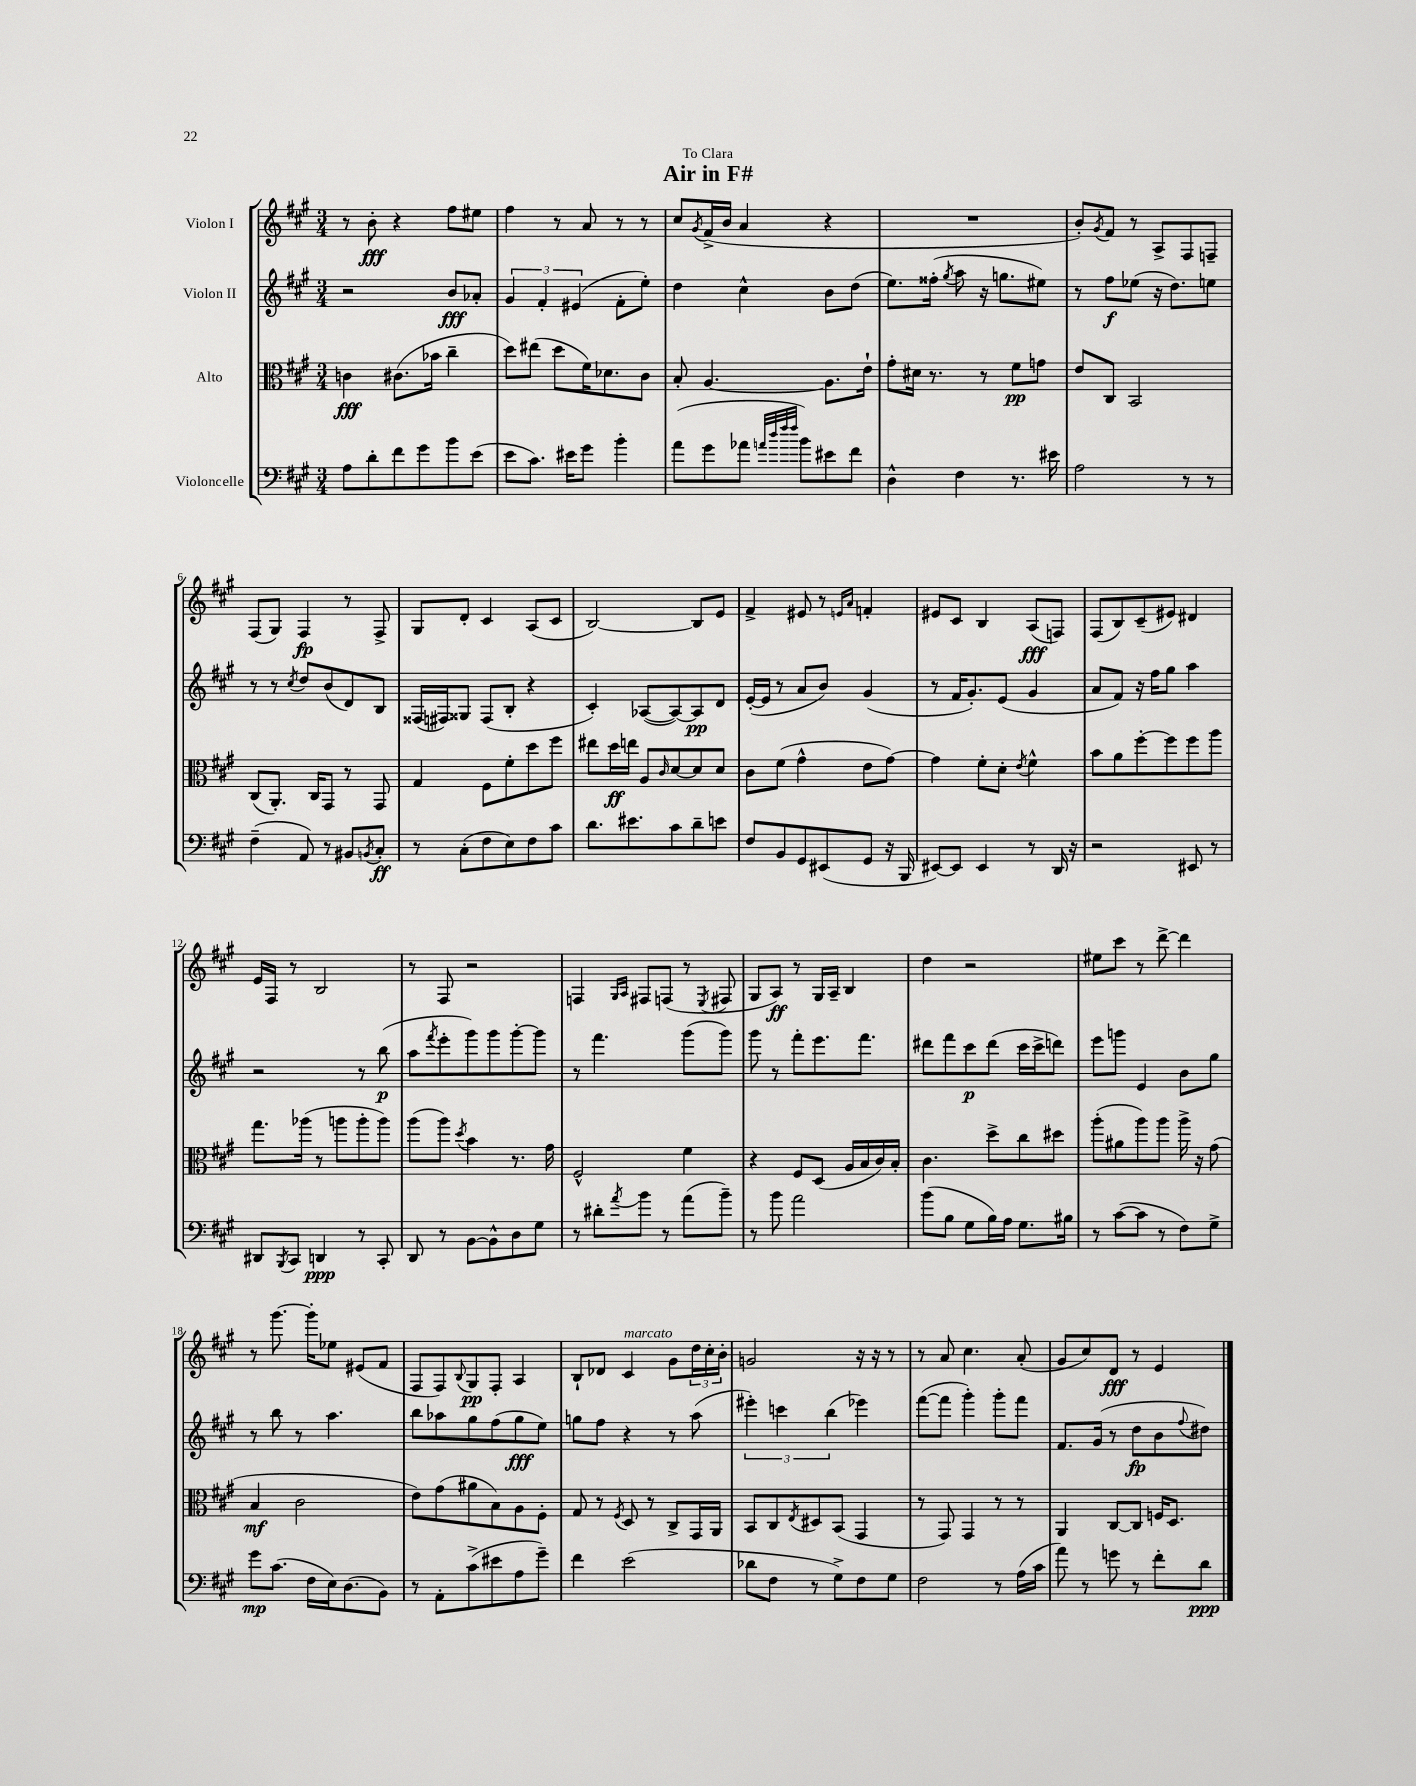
\header { title = "Air in F#" dedication = "To Clara" }
<<
\new StaffGroup <<
\new Staff = "s0" \with { instrumentName = "Violon I" } {
    \clef treble \key a \major \numericTimeSignature \time 3/4
    r8 b'8-.\fff r4 fis''8 eis''8 |
    fis''4 r8 a'8 r8 r8 |
    cis''8 \acciaccatura { gis'8 } fis'16->( b'16 a'4 r4 |
    R2. |
    b'8-.) \acciaccatura { gis'8 } fis'8 r8 a8-> fis8 f8-- |
    fis8( gis8) fis4\fp r8 fis8-> |
    gis8 d'8-. cis'4 a8( cis'8 |
    b2~) b8 e'8 |
    fis'4-> eis'8 r8 \grace { e'16 a'16 } f'4-. |
    eis'8 cis'8 b4 a8\fff( f8) |
    fis8( b8) cis'8--( eis'8) dis'4 |
    e'16 fis16 r8 b2 |
    r8 fis8 r2 |
    f4 \grace { gis16 a16 } fis8 f8( r8 \acciaccatura { e8 } fis8 |
    gis8 a8\ff) r8 gis16 a16-- b4 |
    d''4 r2 |
    eis''8 cis'''8 r8 d'''8~-> d'''4 |
    r8 gis'''8.~ gis'''16-. ees''8 eis'8( fis'8 |
    fis8 fis8) \appoggiatura { b8 } gis8\pp fis8-. a4 |
    b8-! des'8 cis'4^\markup { \italic "marcato" } gis'8 \tuplet 3/2 { d''16 cis''16-. b'16-. } |
    g'2 r16 r16 r8 |
    r8 a'8 cis''4. a'8-.( |
    gis'8 cis''8) d'8\fff r8 e'4 \bar "|." |
}
\new Staff = "s1" \with { instrumentName = "Violon II" } {
    \clef treble \key a \major \numericTimeSignature \time 3/4
    r2 b'8\fff aes'8-. |
    \tuplet 3/2 { gis'4 fis'4-. eis'4( } fis'8-. e''8-.) |
    d''4 cis''4-^ b'8 d''8( |
    e''8.) fisis''16-.( \acciaccatura { gis''8 } a''8 r16 g''8. eis''8) |
    r8 fis''8\f ees''8( r16 d''8.) e''8 |
    r8 r8 \acciaccatura { cis''8 } d''8 b'8( d'8) b8 |
    fisis16( fis16) gisis8 fis8( b8-. r4 |
    cis'4-.) aes8~( aes8~) aes8\pp d'8 |
    e'16~-.( e'16 r8 a'8 b'8) gis'4( |
    r8 fis'16 gis'8.-.) e'8( gis'4 |
    a'8 fis'8) r16 fis''16 gis''8 a''4 |
    r2 r8 b''8\p( |
    a''8 \acciaccatura { fis'''8 } e'''8-. gis'''8) gis'''8 gis'''8~-. gis'''8 |
    r8 fis'''4. gis'''8( gis'''8) |
    gis'''8 r8 fis'''8-. e'''8. fis'''8. |
    dis'''8 fis'''8 cis'''8\p dis'''8( cis'''16 cis'''16-> d'''8) |
    e'''8 g'''8 e'4 b'8 gis''8 |
    r8 b''8 r8 a''4. |
    b''8 aes''8 gis''8 fis''8( gis''8\fff e''8) |
    g''8 fis''8 r4 r8 a''8( |
    \tuplet 3/2 { eis'''4-.) c'''4 b''4( } ees'''4) |
    fis'''8~( fis'''8 gis'''4-.) gis'''8-. fis'''8 |
    fis'8. gis'16( r8 d''8\fp b'8 \appoggiatura { fis''8 } dis''8) \bar "|." |
}
\new Staff = "s2" \with { instrumentName = "Alto" } {
    \clef alto \key a \major \numericTimeSignature \time 3/4
    c'4\fff cis'8.( bes'16 cis''4-- |
    d''8) eis''8( d''8 fis'16) des'8. cis'8 |
    b8-. a4.~ a8. e'16-! |
    gis'8-. dis'16 r8. r8 fis'8\pp g'8 |
    e'8 cis8 b,2 |
    cis8( a,8.-.) cis16 gis,8 r8 gis,8 |
    gis4 fis8 fis'8-. d''8 fis''8 |
    eis''8 d''16\ff e''16 a8 \grace { cis'16 } d'8~ d'8 d'8 |
    cis'8 fis'8( gis'4-^ e'8 gis'8~) |
    gis'4 fis'8-. d'8-. \acciaccatura { e'8 } fis'4-^ |
    b'8 a'8 fis''8~-. fis''8 fis''8 a''8 |
    gis''8. aes''16( r8 a''8 a''8-. a''8) |
    a''8( a''8) \acciaccatura { d''8 } b'4 r8. gis'16 |
    fis2-^ fis'4 |
    r4 fis8 d8( a16 b16 cis'16) b16-. |
    cis'4. d''8-> cis''8 dis''8 |
    a''8-.( ais'8 a''8) a''8 a''16-> r16 gis'8( |
    b4\mf cis'2 |
    e'8) gis'8( ais'8 b8) a8 fis8-. |
    gis8 r8 \acciaccatura { fis8 } d8 r8 cis8-> gis,16 a,16 |
    b,8 cis8 \acciaccatura { e8 } dis8 b,8( gis,4 |
    r8 gis,8) gis,4 r8 r8 |
    a,4 cis8~ cis8 f16 d8. \bar "|." |
}
\new Staff = "s3" \with { instrumentName = "Violoncelle" } {
    \clef bass \key a \major \numericTimeSignature \time 3/4
    a8 d'8-. fis'8 gis'8 b'8 e'8( |
    e'8 cis'8.) eis'16 gis'8 b'4-. |
    a'8( gis'8 aes'8 \grace { a'32 d''32 fis''32 fis''32 } b'8) eis'8 fis'8 |
    d4-^ fis4 r8. eis'16 |
    a2 r8 r8 |
    fis4--( a,8) r8 bis,8 \acciaccatura { b,8 } cis8-.\ff |
    r8 cis8-.( fis8 e8) fis8 cis'8 |
    d'8. eis'8. cis'8 d'8-- e'8 |
    fis8 b,8 gis,8 eis,8( gis,8 r16 b,,16 |
    eis,8~) eis,8 eis,4 r8 d,16 r16 |
    r2 eis,8 r8 |
    dis,8 \acciaccatura { b,,8 } cis,8 d,4\ppp r8 cis,8-. |
    d,8 r8 b,8~ b,8-^ d8 gis8 |
    r8 dis'8-. \acciaccatura { a'8 } b'8 r8 a'8( b'8--) |
    r8 b'8 a'2 |
    b'8( b8 gis8 b16) a16 gis8. bis16 |
    r8 cis'8~( cis'8 r8 fis8) gis8-> |
    gis'8\mp cis'8.( fis16 e16) d8.( b,8) |
    r8 a,8-. cis'8->( eis'8 a8 gis'8--) |
    fis'4 e'2( |
    des'8 fis8 r8 gis8->) fis8 gis8 |
    fis2 r8 a16( cis'16 |
    a'8) r8 g'8 r8 fis'8-. d'8\ppp \bar "|." |
}
>>
>>
